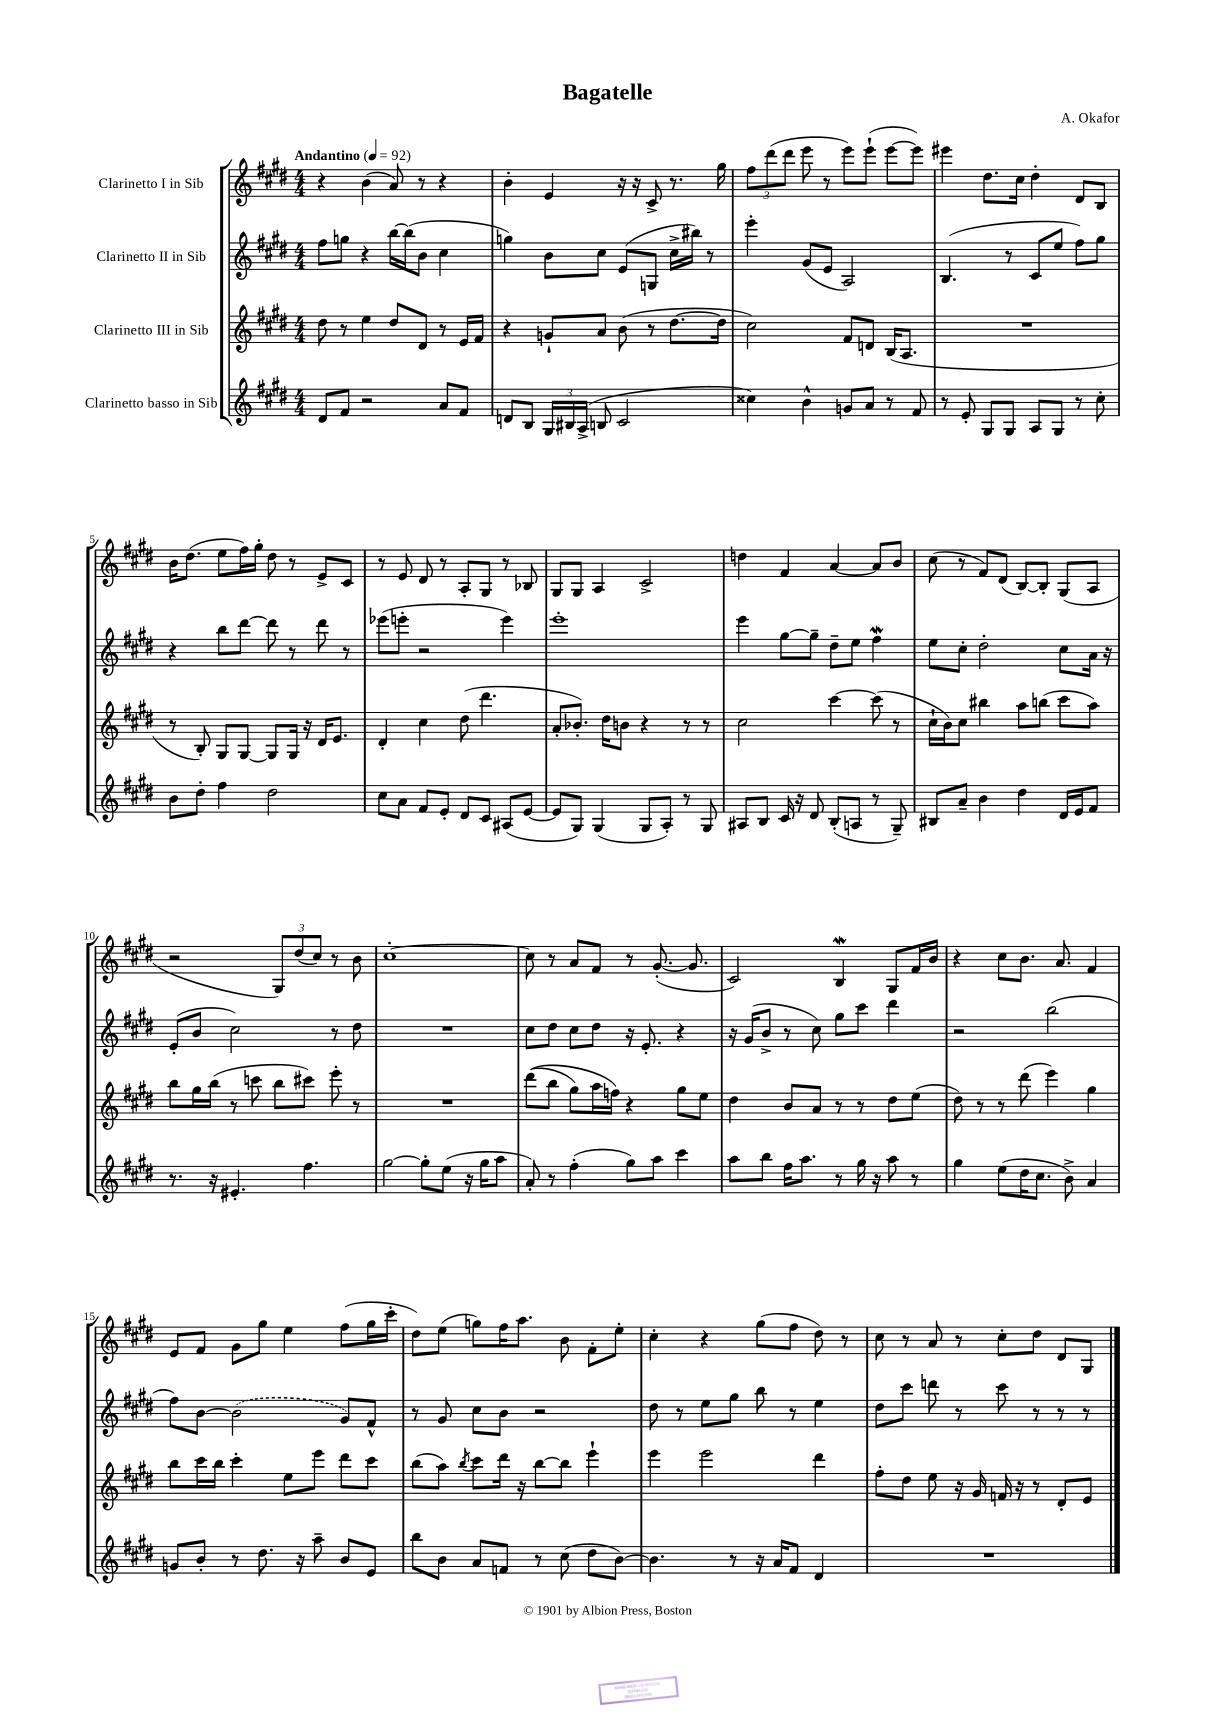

**kern	**kern	**kern	**kern
*staff4	*staff3	*staff2	*staff1
*clefG2	*clefG2	*clefG2	*clefG2
*k[f#c#g#d#]	*k[f#c#g#d#]	*k[f#c#g#d#]	*k[f#c#g#d#]
*M4/4	*M4/4	*M4/4	*M4/4
*MM92	*MM92	*MM92	*MM92
8d#	8dd#	8ff#	4r
8f#	8r	8gg	.
2r	4ee	4r	(4b
.	8dd#	[16bb	8a)
.	.	(16bb]	.
.	8d#	8b	8r
8a	8r	4cc#	4r
8f#	16e	.	.
.	16f#	.	.
=	=	=	=
8d	4r	4gg)	4b'
8B	.	.	.
24G#	8g`	8b	4e
24B#	.	.	.
(24A^	.	.	.
8B	8a	8cc#	.
2c#	(8b	(8e	16r
.	.	.	16r
.	8r	8G	8c#^
.	[8.dd#	16cc#^	8.r
.	.	16bb#)	.
.	.	8r	.
.	16dd#]	.	16gg#
=	=	=	=
4cc##)	2cc#)	4eee'	12ff#
.	.	.	(12ddd#
.	.	.	12ddd#
4b^^	.	(8g#	8eee
.	.	8e	8r
8g	8f#	2A)	8eee)
8a	8d	.	(8eee`
8r	(16B	.	[8eee
.	8.A	.	.
8f#	.	.	8eee])
=	=	=	=
8r	1r	(4.B	4eee#
8e'	.	.	.
8G#	.	.	8.dd#
8G#	.	8r	.
.	.	.	16cc#
8A	.	8c#	4dd#'
8G#	.	8ee	.
8r	.	8ff#)	8d#
8cc#'	.	8gg#	8B
=	=	=	=
8b	8r	4r	16b
.	.	.	(8.dd#
8dd#'	8B')	.	.
4ff#	8G#	8bb	8ee
.	[8G#	[8ddd#	16ff#)
.	.	.	16gg#'
2dd#	8G#]	8ddd#]	8dd#
.	16G#	8r	8r
.	16r	.	.
.	16d#	8ddd#	8e^
.	8.e	.	.
.	.	8r	8c#
=	=	=	=
8cc#	4d#'	(8eee-	8r
8a	.	8eee'	8e
8f#	4cc#	2r	8d#
8e'	.	.	8r
8d#	(8dd#	.	8A'
8c#	4.ddd#	.	8G#
(8A#	.	4eee)	8r
[8e	.	.	8B-
=	=	=	=
8e]	8a'	1eee'	8G#
8G#)	8.b-')	.	8G#
(4G#	.	.	4A
.	16dd#	.	.
.	8b	.	.
8G#	4r	.	2c#^
8A')	.	.	.
8r	8r	.	.
8G#	8r	.	.
=	=	=	=
8A#	2cc#	4eee	4dd
8B	.	.	.
16c#	.	[8gg#	4f#
16r	.	.	.
8d#	.	8gg#~]	.
(8B'	[4ccc#	8dd#~	[4a
8A	.	8ee	.
8r	(8ccc#]	4ff#	8a]
8G#~)	8r	.	8b
=	=	=	=
8B#	16cc#`	8ee	(8cc#
.	16b)	.	.
8a~	8cc#	8cc#'	8r
4b	4bb#	2dd#'	8f#)
.	.	.	(8d#
4dd#	8aa	.	[8B)
.	(8bb	.	8B']
16d#	8ccc#	8cc#	(8G#
16e	.	.	.
8f#	8aa)	16a	8A
.	.	16r	.
=	=	=	=
8.r	8bb	(8e'	2r
.	16gg#	8b	.
16r	(16bb	.	.
4.e#'	8r	2cc#)	.
.	8ccc	.	.
.	8bb	.	12G#)
.	.	.	(12dd#
4.ff#	8ccc#)	.	.
.	.	.	12cc#)
.	8eee'	8r	8r
.	8r	8dd#	8b
=	=	=	=
[2gg#	1r	1r	[1cc#'
8gg#']	.	.	.
(8ee	.	.	.
16r	.	.	.
16gg#	.	.	.
8aa	.	.	.
=	=	=	=
8a')	&((8ddd#	8cc#	8cc#]
8r	8bb	8dd#	8r
(4ff#'	8gg#)	8cc#	8a
.	16aa	8dd#	8f#
.	16ff&)	.	.
8gg#)	4r	16r	8r
.	.	8.e'	.
8aa	.	.	([8.g#'
4ccc#	8gg#	4r	.
.	.	.	8.g#]
.	8ee	.	.
=	=	=	=
8aa	4dd#	16r	2c#)
.	.	(16g#	.
8bb	.	8b^	.
16ff#	8b	8r	.
8.aa	.	.	.
.	8a	8cc#)	.
8r	8r	8gg#	4B
16gg#	8r	8ccc#	.
16r	.	.	.
8aa	8dd#	4ddd#	8G#
8r	(8ee	.	16f#
.	.	.	16b
=	=	=	=
4gg#	8dd#)	2r	4r
.	8r	.	.
(8ee	8r	.	8cc#
16dd#	(8ddd#	.	8.b
8.cc#	.	.	.
.	4eee)	(2bb	.
.	.	.	8.a
8b^)	.	.	.
4a	4gg#	.	4f#
=	=	=	=
8g	8bb	8ff#)	8e
8b'	16ccc#	[8b	8f#
.	16bb	.	.
8r	4ccc#'	(2b]	8g#
8.dd#	.	.	8gg#
.	8ee	.	4ee
16r	.	.	.
8aa~	8eee	.	.
8b	8ddd#	8g#)	(8ff#
8e	8ccc#	8f#^^	16gg#
.	.	.	16ccc#'
=	=	=	=
8bb	(8bb	8r	8dd#)
8b	8aa)	8g#	(8ee
.	8qbb	.	.
8a	8ccc#	8cc#	8gg)
8f	16ddd#	8b	16ff#
.	16r	.	8.aa
8r	[8bb	2r	.
(8cc#	8bb]	.	8b
8dd#	4eee`	.	8f#'
[8b)	.	.	8ee'
=	=	=	=
4.b]	4eee	8dd#	4cc#'
.	.	8r	.
.	2eee	8ee	4r
8r	.	8gg#	.
16r	.	8bb	(8gg#
16a	.	.	.
8f#	.	8r	8ff#
4d#	4ddd#	4ee	8dd#)
.	.	.	8r
=	=	=	=
1r	8ff#'	8dd#	8cc#
.	8dd#	8ccc#	8r
.	8ee	8ddd	8a
.	16r	8r	8r
.	16g#	.	.
.	16f	8ccc#	8cc#'
.	16r	.	.
.	8r	8r	8dd#
.	8d#'	8r	8d#
.	8e	8r	8G#
==	==	==	==
*-	*-	*-	*-
